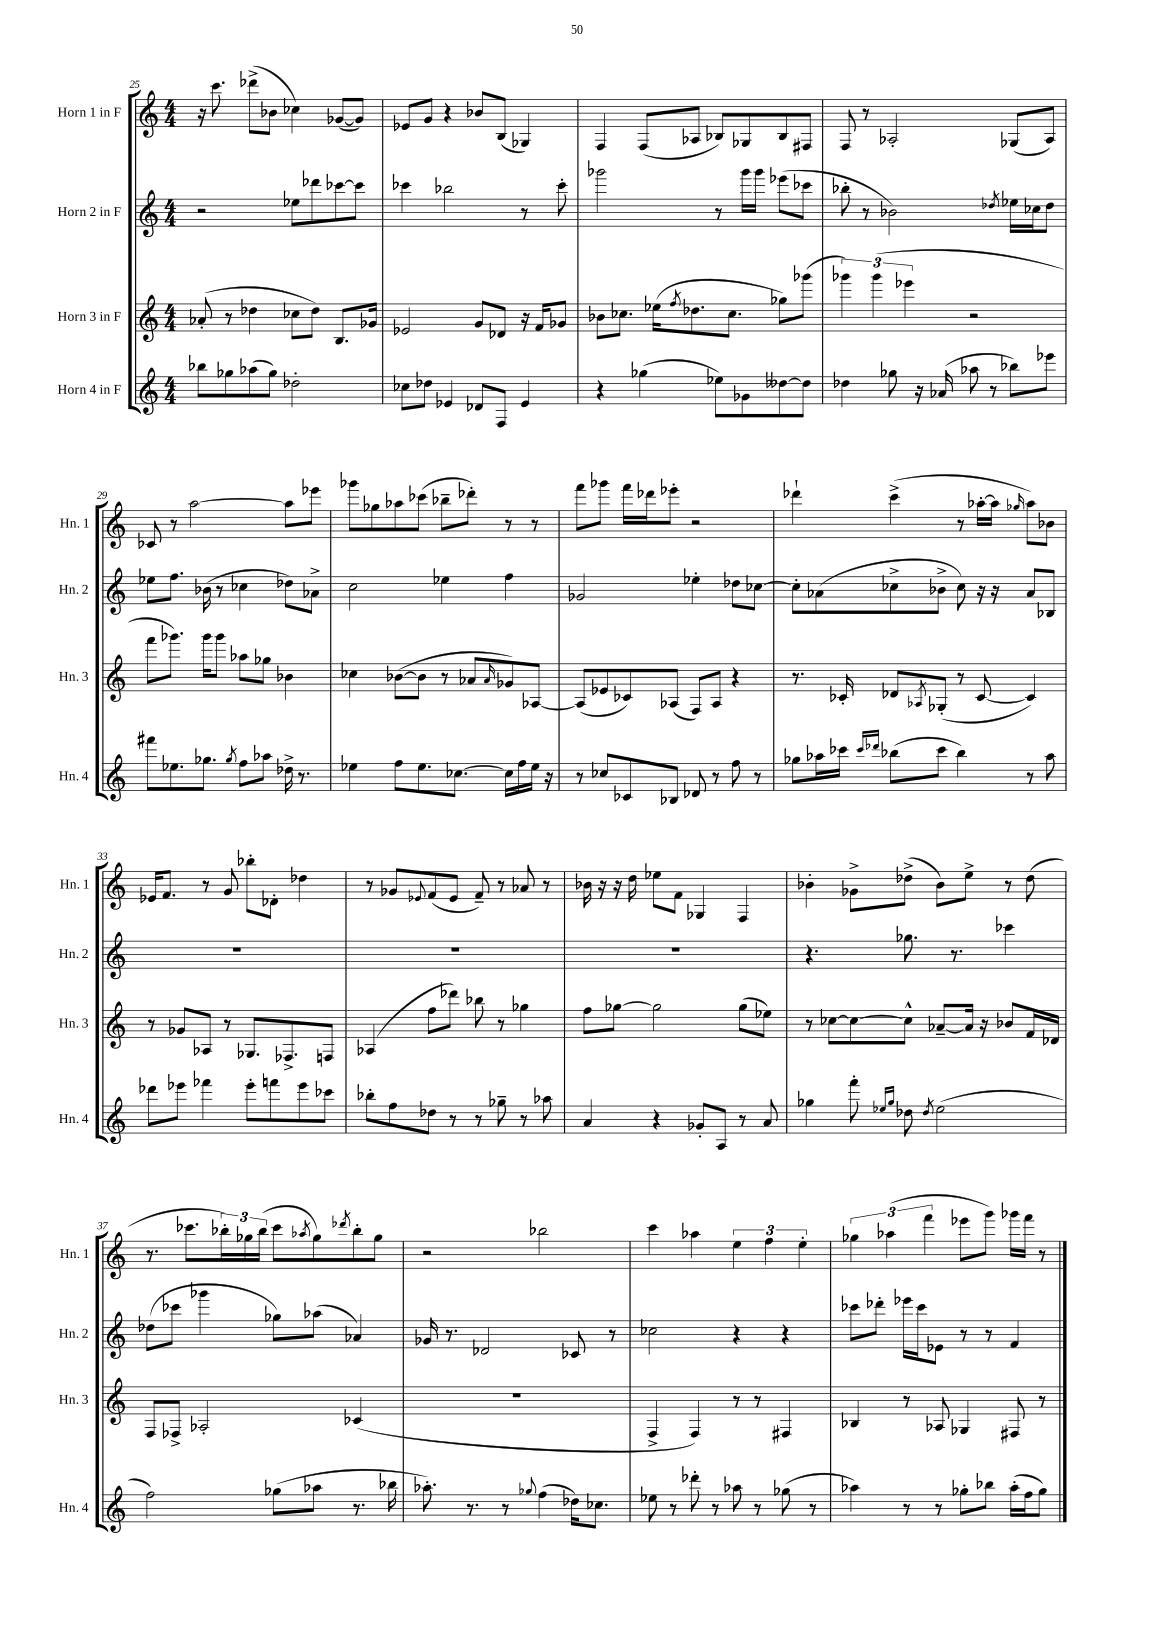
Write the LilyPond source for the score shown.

<<
\new StaffGroup <<
\new Staff = "s0" \with { instrumentName = "Horn 1 in F" shortInstrumentName = "Hn. 1" } {
    \clef treble \key c \major \numericTimeSignature \time 4/4
    r16 c'''8. des'''8->( bes'8 ces''4) ges'8~( ges'8) |
    ees'8 g'8 r4 bes'8 b8( ges4) |
    f4 f8( aes8 bes8) ges8 bes8 fis8 |
    f8 r8 aes2-. ges8( aes8) |
    ces'8 r8 a''2~ a''8 ees'''8 |
    ges'''8 ges''8 aes''8 ces'''8( bes''8-- des'''8-.) r8 r8 |
    f'''8 ges'''8 f'''16 des'''16 ees'''8-. r2 |
    des'''4-! c'''4->( r8 aes''16~-. aes''16 \grace { ges''16 } aes''8) bes'8 |
    ees'16 f'8. r8 g'8 bes''8-. des'8-. des''4 |
    r8 ges'8 \appoggiatura { ees'8 } f'8( ees'8 f'8--) r8 aes'8 r8 |
    bes'16 r16 r16 d''16 ees''8 f'8 ges4 f4 |
    bes'4-. ges'8-> des''8->( bes'8) e''8-> r8 des''8( |
    r8. ces'''8. \tuplet 3/2 { bes''16-.) ges''16 bes''16( } ces'''8 \acciaccatura { aes''8 } ges''8) \acciaccatura { des'''8 } bes''8-. ges''8 |
    r2 bes''2 |
    c'''4 aes''4 \tuplet 3/2 { e''4 f''4 e''4-. } |
    \tuplet 3/2 { ges''4 aes''4( f'''4 } ees'''8 g'''8) ges'''16 f'''16 r8 \bar "|." |
}
\new Staff = "s1" \with { instrumentName = "Horn 2 in F" shortInstrumentName = "Hn. 2" } {
    \clef treble \key c \major \numericTimeSignature \time 4/4
    r2 ees''8 des'''8 ces'''8~ ces'''8 |
    ces'''4 bes''2 r8 ces'''8-. |
    ges'''2 r8 ges'''16 ges'''16 ees'''8( ces'''8 |
    bes''8-. r8 bes'2) \acciaccatura { des''8 } ees''16 ces''16 des''8 |
    ees''8 f''8. bes'16( r8 ces''4 des''8) aes'8-> |
    c''2 ees''4 f''4 |
    ges'2 ees''4-. des''8 ces''8~ |
    ces''8-. aes'8( ces''8-> bes'8-> ces''8) r16 r16 aes'8 bes8 |
    R1 |
    R1 |
    R1 |
    r4. ges''8. r8. ces'''4 |
    des''8( ces'''8 ges'''4 ges''8) aes''8( aes'4) |
    ges'16 r8. des'2 ces'8 r8 |
    ces''2 r4 r4 |
    ces'''8 des'''8-. ees'''16 ces'''16 ees'8 r8 r8 f'4 \bar "|." |
}
\new Staff = "s2" \with { instrumentName = "Horn 3 in F" shortInstrumentName = "Hn. 3" } {
    \clef treble \key c \major \numericTimeSignature \time 4/4
    aes'8-.( r8 des''4 ces''8 des''8) b8. ges'16 |
    ees'2 g'8 des'8 r16 f'16 ges'8 |
    bes'8 ces''8. ees''16( \acciaccatura { f''8 } des''8. ces''8. ges''8) ges'''8( |
    \tuplet 3/2 { ges'''4) ges'''4( ees'''4 } r2 |
    f'''8 ges'''8.) ges'''16 ges'''8 aes''8 ges''8 bes'4 |
    ces''4 bes'8~( bes'8 r8 aes'8 \grace { aes'16 } ges'8) aes8~ |
    aes8( ees'8 ces'8) aes8( f8) aes8 r4 |
    r8. ces'16-. des'8 \acciaccatura { aes8 } ges8-.( r8 ces'8~ ces'4) |
    r8 ges'8 aes8 r8 ges8. fes8.-> f8 |
    aes4( f''8 des'''8) bes''8 r8 ges''4 |
    f''8 ges''8~ ges''2 ges''8( ees''8) |
    r8 ces''8~ ces''8~ ces''8-^ aes'8~-- aes'16 r16 bes'8 f'16 des'16 |
    f8 fes8-> aes2-. ces'4( |
    R1 |
    f4-> f4) r8 r8 fis4 |
    bes4 r8 aes8 ges4 fis8 r8 \bar "|." |
}
\new Staff = "s3" \with { instrumentName = "Horn 4 in F" shortInstrumentName = "Hn. 4" } {
    \clef treble \key c \major \numericTimeSignature \time 4/4
    bes''8 ges''8 aes''8( ges''8) des''2-. |
    ces''8 des''8 ees'4 des'8 f8 ees'4 |
    r4 ges''4( ees''8) ges'8 deses''8~ deses''8 |
    des''4 ges''8 r16 aes'16( aes''8 r8 bes''8) ees'''8 |
    fis'''8 ees''8. ges''8. \acciaccatura { ges''8 } f''8 aes''8 des''16-> r8. |
    ees''4 f''8 ees''8. ces''8.~ ces''16 f''16 ees''16 r16 |
    r8 ces''8 ces'8 bes8 des'8 r8 f''8 r8 |
    ges''8 aes''16 ces'''16 \grace { ces'''16 des'''16 } bes''8( ces'''8 bes''4) r8 aes''8 |
    des'''8 ees'''8 fes'''4 ees'''8-. f'''8 ees'''8 ces'''8 |
    bes''8-. f''8 des''8 r8 r8 ges''8-- r8 aes''8 |
    a'4 r4 ges'8-. a8 r8 a'8 |
    ges''4 f'''8-. \grace { ees''16 ges''16 } des''8 \acciaccatura { des''8 } ees''2( |
    f''2) ges''8( aes''8 r8. bes''16 |
    aes''8.-.) r8. r8 \appoggiatura { ges''8 } f''4( des''16) ces''8. |
    ees''8 r8 des'''8-. r8 aes''8 r8 ges''8( r8 |
    aes''4) r8 r8 ges''8-. bes''8 aes''16-.( f''16 ges''8) \bar "|." |
}
>>
>>
\layout { \context { \Score currentBarNumber = #25 } }
